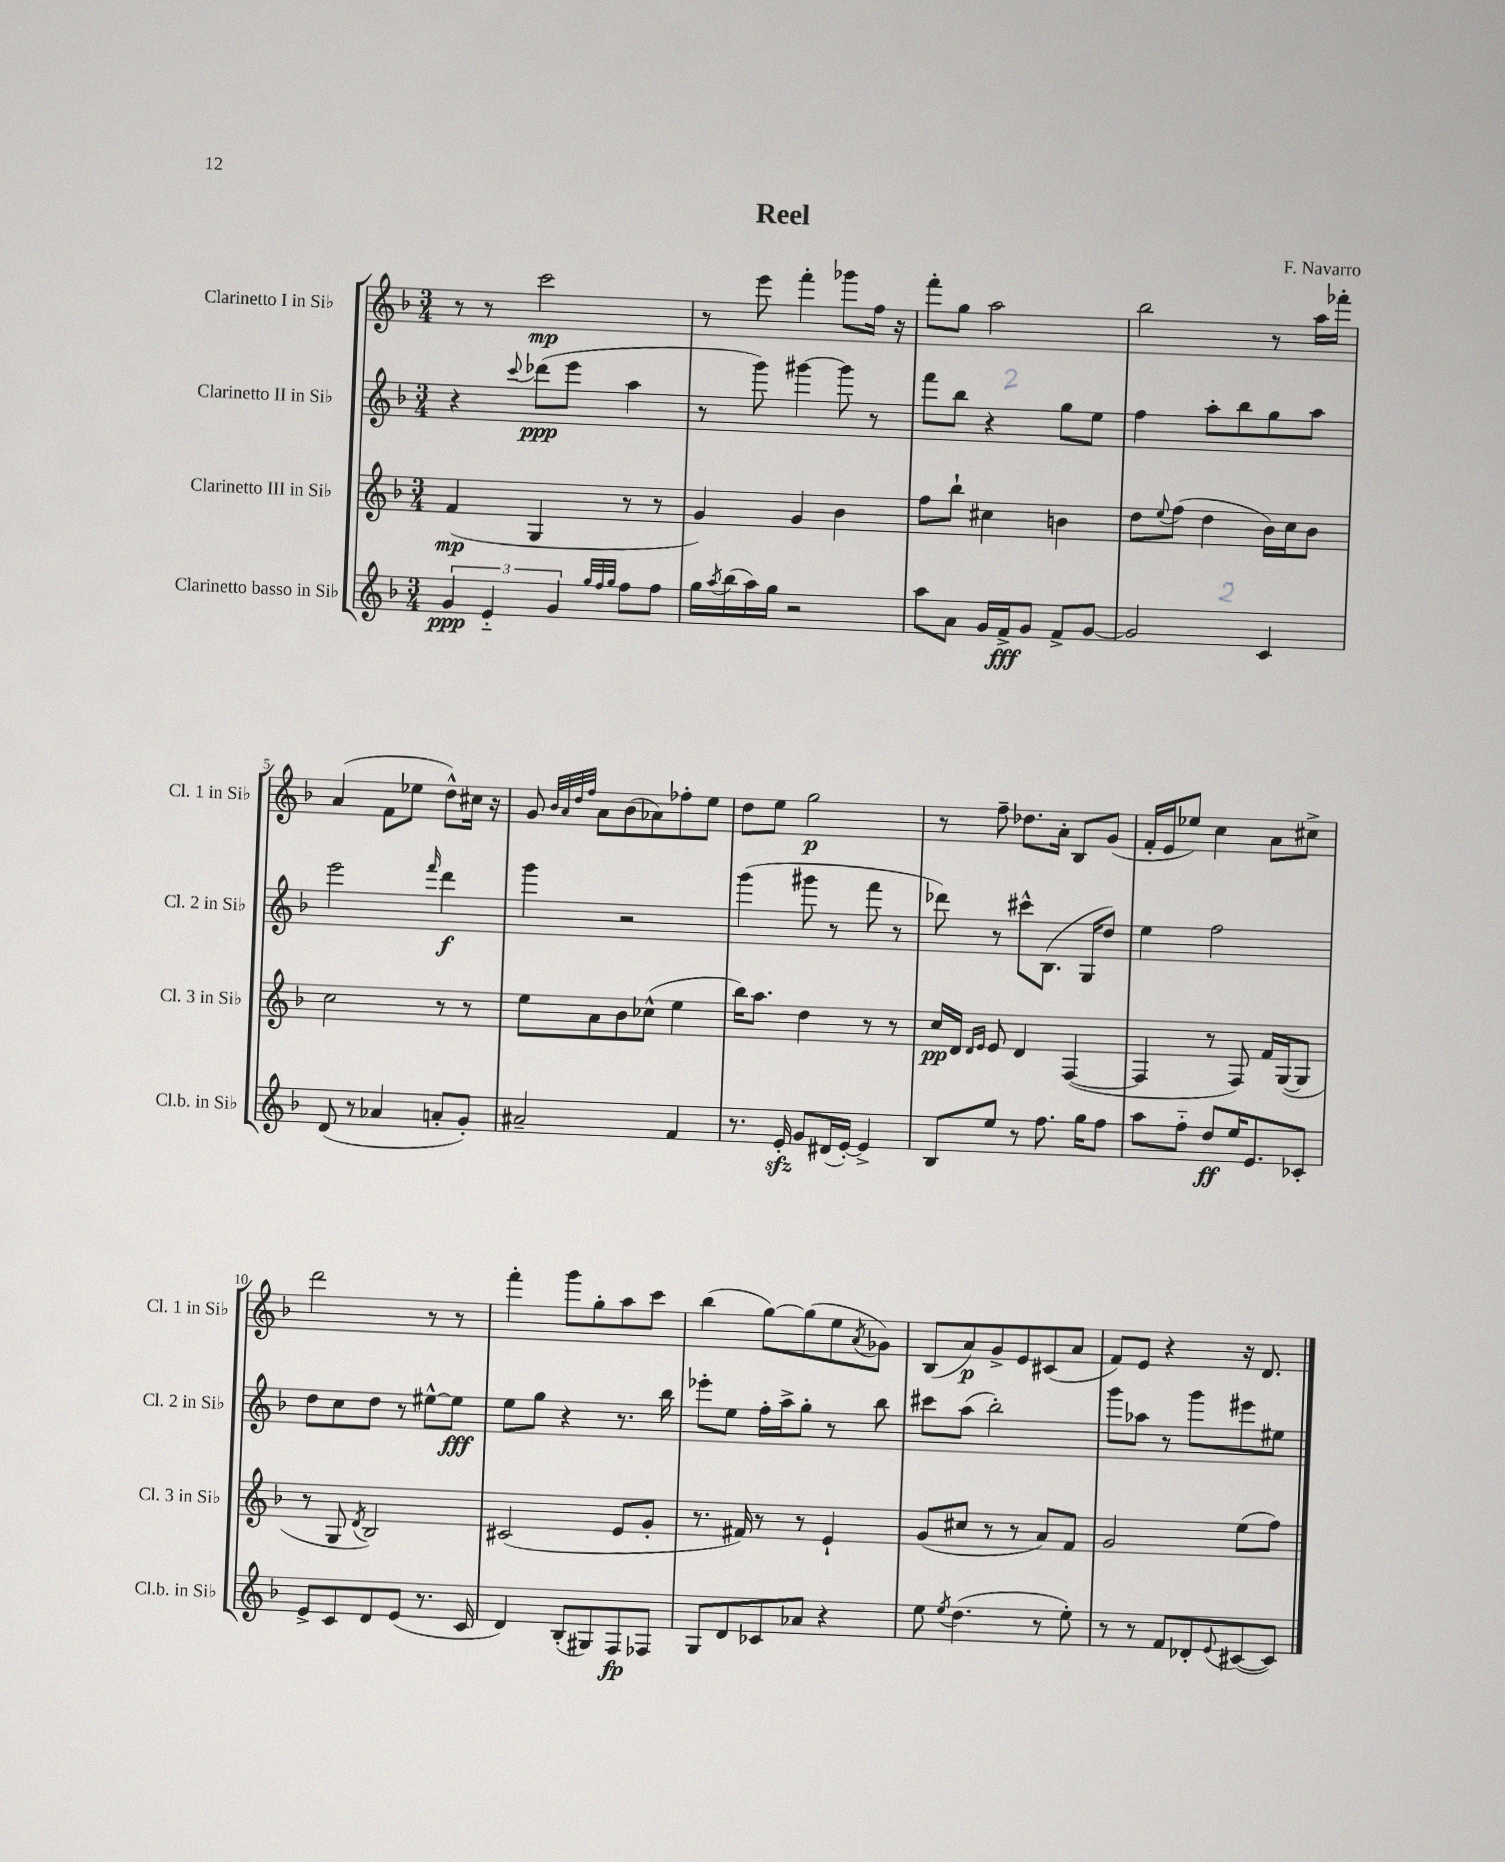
\header { title = "Reel" composer = "F. Navarro" }
<<
\new StaffGroup <<
\new Staff = "s0" \with { instrumentName = "Clarinetto I in Sib" shortInstrumentName = "Cl. 1 in Sib" } {
    \clef treble \key f \major \numericTimeSignature \time 3/4
    r8 r8 c'''2\mp |
    r8 e'''8 f'''4-. ges'''8 f''16 r16 |
    f'''8-. g''8 a''2 |
    bes''2 r8 a''16 fes'''16-. |
    a'4( f'8 ees''8 d''8-^) cis''16 r16 |
    g'8 \grace { bes'32 a'32 d''32 f''32 } a'8 bes'8( aes'8) fes''8-. e''8 |
    d''8 e''8 g''2\p |
    r8 f''8-- des''8. a'16-. bes8 g'8( |
    f'16-. e'16 ees''8) c''4 a'8 cis''8-> |
    d'''2 r8 r8 |
    f'''4-. g'''8 g''8-. a''8 c'''8 |
    bes''4( g''8~) g''8( e''8 \acciaccatura { a'8 } ges'8) |
    bes8( a'8\p) g'8-> e'8 cis'8( a'8 |
    f'8) e'8 r4 r16 d'8. \bar "|." |
}
\new Staff = "s1" \with { instrumentName = "Clarinetto II in Sib" shortInstrumentName = "Cl. 2 in Sib" } {
    \clef treble \key f \major \numericTimeSignature \time 3/4
    r4 \appoggiatura { c'''8 } des'''8\ppp( e'''8 a''4 |
    r8 g'''8) gis'''4~ gis'''8 r8 |
    f'''8 bes''8 r4 g''8 e''8 |
    f''4 a''8-. bes''8 g''8 a''8 |
    e'''2 \grace { f'''16 } d'''4\f |
    g'''4 r2 |
    g'''4( gis'''8 r8 f'''8 r8 |
    des'''8) r8 cis'''8-^ bes8.( g16 d''8) |
    e''4 f''2 |
    d''8 c''8 d''8 r8 eis''8~-^ eis''8\fff |
    e''8 g''8 r4 r8. bes''16 |
    ees'''8-. e''8 f''16-. a''16-> g''8-. r8 bes''8 |
    cis'''8 a''8( bes''2-.) |
    g'''8 aes''8 r8 g'''8 eis'''8 eis''8 \bar "|." |
}
\new Staff = "s2" \with { instrumentName = "Clarinetto III in Sib" shortInstrumentName = "Cl. 3 in Sib" } {
    \clef treble \key f \major \numericTimeSignature \time 3/4
    f'4\mp( g4 r8 r8 |
    g'4) g'4 bes'4 |
    f''8 bes''8-! cis''4 b'4 |
    d''8 \appoggiatura { e''8 } f''8( d''4 bes'16) c''16 bes'8 |
    c''2 r8 r8 |
    e''8 a'8 bes'8 ces''8-^( e''4 |
    bes''16) a''8. d''4 r8 r8 |
    c''16\pp d'16 \grace { d'16 e'16 } e'8 d'4 f4~( |
    f4 r8 f8) f'16 g16~( g8 |
    r8 g8 \acciaccatura { d'8 } bes2) |
    cis'2( e'8 g'8-. |
    r8. fis'16) r8 r8 e'4-! |
    g'8( cis''8 r8 r8 a'8) f'8 |
    g'2 e''8( f''8) \bar "|." |
}
\new Staff = "s3" \with { instrumentName = "Clarinetto basso in Sib" shortInstrumentName = "Cl.b. in Sib" } {
    \clef treble \key f \major \numericTimeSignature \time 3/4
    \tuplet 3/2 { g'4\ppp e'4-_ g'4 } \grace { g''32 f''32 g''32 } f''8 f''8 |
    g''16 \acciaccatura { a''8 } bes''16( a''16) g''16 r2 |
    a''8 a'8 g'16 f'16->\fff g'8 f'8-> g'8~ |
    g'2 c'4 |
    d'8( r8 aes'4 a'8-. g'8-.) |
    ais'2-- f'4 |
    r8. e'16-.\sfz g'8 dis'16( e'16~-.) e'4-> |
    bes8 e''8 r8 f''8. g''16 f''8 |
    a''8 f''8-_ d''8\ff e''16 e'8. ces'8-. |
    e'8-> c'8 d'8 e'8( r8. c'16 |
    d'4) bes8-.( gis8) f8\fp fes8 |
    g8 d'8 ces'8 aes'8 r4 |
    e''8 \acciaccatura { e''8 } d''4.( r8 e''8-.) |
    r8 r8 f'8 des'8-. \appoggiatura { e'8 } cis'8~( cis'8) \bar "|." |
}
>>
>>
